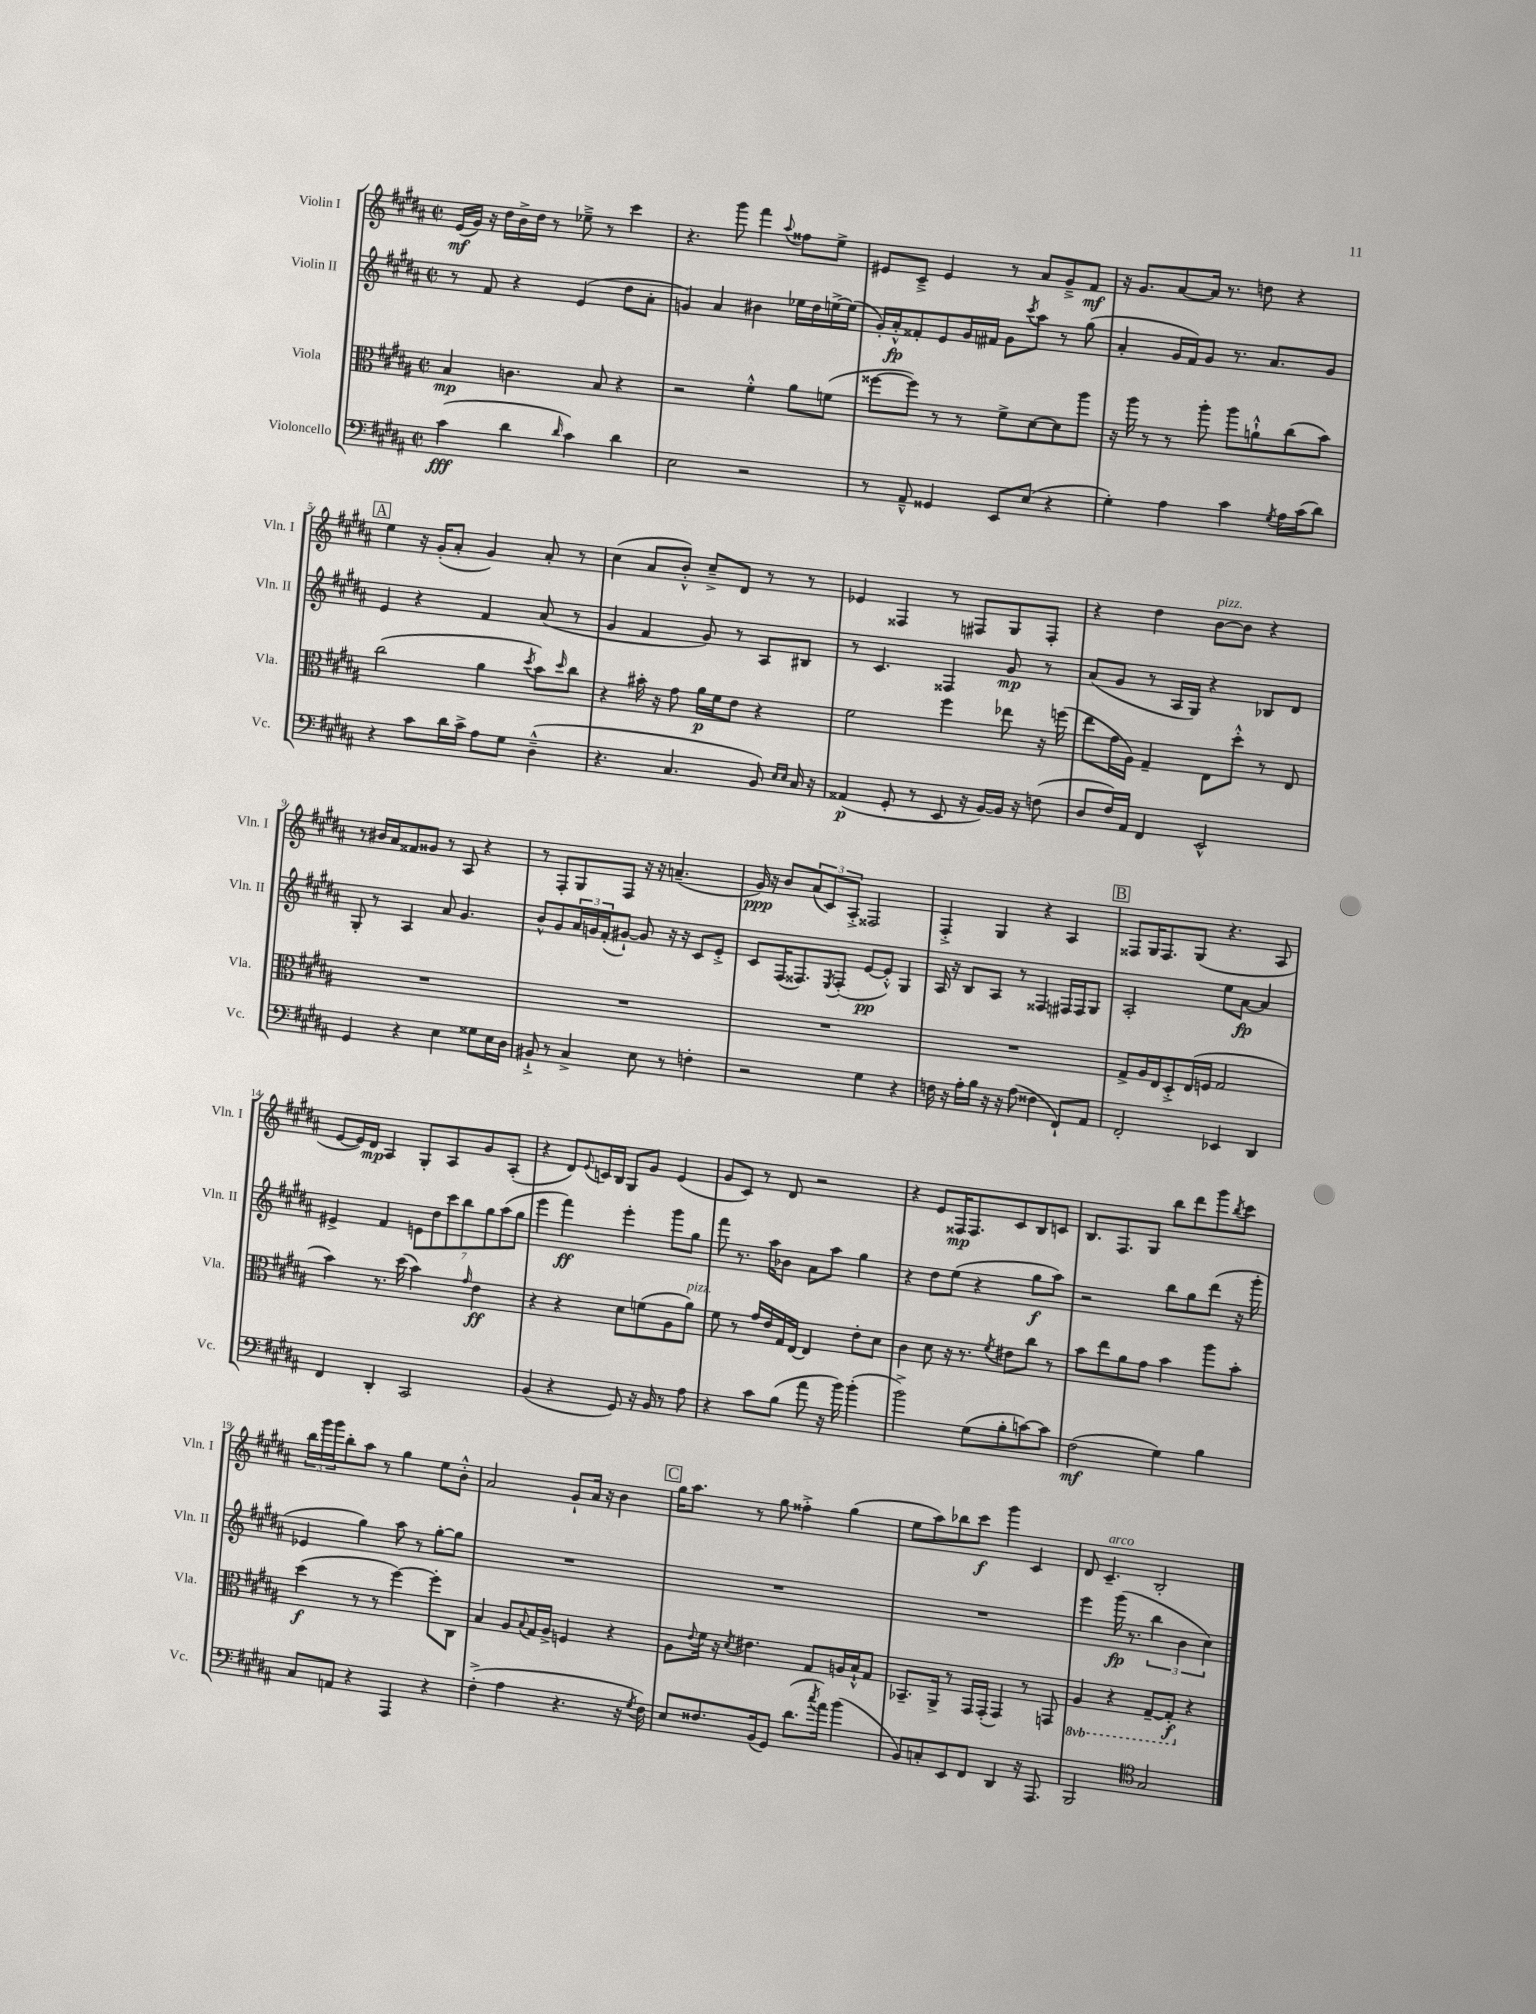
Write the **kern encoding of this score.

**kern	**dynam	**kern	**dynam	**kern	**dynam	**kern	**dynam
*part4	*part4	*part3	*part3	*part2	*part2	*part1	*part1
*staff4	*staff4	*staff3	*staff3	*staff2	*staff2	*staff1	*staff1
*I"Violoncello	*	*I"Viola	*	*I"Violin II	*	*I"Violin I	*
*I'Vc.	*	*I'Vla.	*	*I'Vln. II	*	*I'Vln. I	*
*clefF4	*	*clefC3	*	*clefG2	*	*clefG2	*
*k[f#c#g#d#a#]	*	*k[f#c#g#d#a#]	*	*k[f#c#g#d#a#]	*	*k[f#c#g#d#a#]	*
*M2/2	*	*M2/2	*	*M2/2	*	*M2/2	*
*met(c|)	*	*met(c|)	*	*met(c|)	*	*met(c|)	*
=1	=1	=1	=1	=1	=1	=1	=1
(4c#\	fff	4B/	mp	8r	.	(16e/LL	mf
.	.	.	.	.	.	16g#/JJ)	.
.	.	.	.	8f#/	.	16r	.
.	.	.	.	.	.	16dd#\LL	.
4d#\	.	4.cn\	.	4r	.	16b^\	.
.	.	.	.	.	.	16dd#\JJ	.
.	.	.	.	.	.	8r	.
16qqd#/	.	.	.	.	.	.	.
4c#\)	.	.	.	(4e/	.	8ee-X~^\	.
.	.	8B/	.	.	.	8r	.
4d#\	.	4r	.	8dd#\L	.	4ccc#\	.
.	.	.	.	8a#'\J	.	.	.
=2	=2	=2	=2	=2	=2	=2	=2
2E\	.	2r	.	4gn/)	.	4.r	.
.	.	.	.	4a#/	.	.	.
.	.	.	.	.	.	8ggg#\	.
2r	.	4f#'^^\	.	4b#X\	.	4fff#\	.
.	.	.	.	.	.	8qqaa#/	.
.	.	8a#\L	.	16ee-X\LL	.	8ff##X\L	.
.	.	.	.	16dd#\	.	.	.
.	.	(8fn\J	.	[16een^\	.	8ee^\J	.
.	.	.	.	(16ee\JJ]	.	.	.
=3	=3	=3	=3	=3	=3	=3	=3
8r	.	[8ff##X\L	.	16g#'/LL)	.	8e#X/L	.
.	.	.	.	16a#'^^/J	fp	.	.
8AA#~^^/	.	8ff##\J])	.	8f##X'/	.	8c#~^/J	.
4GG##X/	.	8r	.	8e/	.	4e#/	.
.	.	8r	.	16g#/L	.	.	.
.	.	.	.	16f#X/JJ	.	.	.
8EE/L	.	8f#^\L	.	8g#\L	.	8r	.
.	.	.	.	8qccc#/	.	.	.
(8E/J	.	[8d#\	.	8aa#\J	.	8a#/L	.
4r	.	8d#\]	.	8r	.	8g#~^/	.
.	.	8aa#\J	.	(8gg#\	.	8f#/J	mf
=4	=4	=4	=4	=4	=4	=4	=4
4G#'\)	.	16r	.	4a#'/	.	16r	.
.	.	16aa#\	.	.	.	8.g#/L	.
.	.	8r	.	.	.	.	.
4A#\	.	8r	.	16g#/LL	.	[8a#/	.
.	.	.	.	16f#/J)	.	.	.
.	.	8aa#'\	.	8g#/J	.	16a#/Jk]	.
.	.	.	.	.	.	8.r	.
4c#\	.	8aa#\L	.	8.r	.	.	.
.	.	8an`^^\	.	.	.	8ddn\	.
.	.	.	.	8.a#/L	.	.	.
8qG#/	.	.	.	.	.	.	.
16A#\LL	.	(8cc#\	.	.	.	4r	.
(16c#\J	.	.	.	.	.	.	.
8d#\J)	.	8b\J)	.	8g#/J	.	.	.
!!LO:LB:g=z
!!LO:REH:place=s1:t=A
=5	=5	=5	=5	=5	=5	=5	=5
4r	.	(2cc#\	.	4e/	.	4ee\	.
8c#\L	.	.	.	4r	.	16r	.
.	.	.	.	.	.	(16g#'/KL	.
16d#\L	.	.	.	.	.	8a#'/J	.
16c#^\JJ	.	.	.	.	.	.	.
8A#\L	.	4a#\	.	4f#/	.	4g#/)	.
8G#\J	.	.	.	.	.	.	.
.	.	8qdd#/	.	.	.	.	.
(4D#~^^\	.	8b\L)	.	(8a#/	.	8a#'/	.
.	.	16qqdd#/	.	.	.	.	.
.	.	8cc#\J	.	8r	.	8r	.
=6	=6	=6	=6	=6	=6	=6	=6
4.r	.	4r	.	4g#/	.	(4cc#\	.
.	.	16b#X'\	.	4f#/	.	8a#/L	.
.	.	16r	.	.	.	.	.
4.C#/	.	8g#\	.	.	.	8b'^^/J)	.
.	.	16a#\LL	p	8g#/)	.	8cc#~^/L	.
.	.	16f#\J	.	.	.	.	.
.	.	8e\J	.	8r	.	8d#/J	.
8BB/)	.	4r	.	8A#/L	.	8r	.
16qqE/LL	.	.	.	.	.	.	.
16qqE/JJ	.	.	.	.	.	.	.
16C#/	.	.	.	8B#X/J	.	8r	.
16r	.	.	.	.	.	.	.
=7	=7	=7	=7	=7	=7	=7	=7
(4AA##X/	p	2f#\	.	8r	.	4e-X/	.
.	.	.	.	4.c#/	.	.	.
8GG#'/	.	.	.	.	.	4F##X/	.
8r	.	.	.	.	.	.	.
8EE/	.	4ff#\	.	4F##X/	.	8r	.
16r	.	.	.	.	.	8F#X/L	.
[16BB/LL)	.	.	.	.	.	.	.
16BB/JJ]	.	8ee-X\	.	8g#/	mp	8G#/	.
16r	.	.	.	.	.	.	.
(8Fn\	.	16r	.	8r	.	8F#'/J	.
.	.	(16ffn\	.	.	.	.	.
=8	=8	=8	=8	=8	=8	=8	=8
8D#/L	.	8ee\L	.	(8a#/L	.	4r	.
16F#/L)	.	16g#\L	.	8g#/J	.	.	.
16AA#/JJ	.	16A#\JJ)	.	.	.	.	.
4FF#/	.	4G#~/	.	8r	.	4dd#\	.
.	.	.	.	16A#/LL	.	.	.
.	.	.	.	16G#/JJ)	.	.	.
!	!	!	!	!	!	!LO:TX:a:i:t=pizz.	!
2EE^^/	.	8E\L	.	4r	.	[8b\L	.
.	.	8dd#'^^\J	.	.	.	8b\J]	.
.	.	8r	.	8B-X/L	.	4r	.
.	.	8E/	.	8d#/J	.	.	.
!!LO:LB:g=z
=9	=9	=9	=9	=9	=9	=9	=9
4GG#/	.	1r	.	8G#'/	.	8r	.
.	.	.	.	8r	.	16b#X/LL	.
.	.	.	.	.	.	16a#/J	.
4r	.	.	.	4A#/	.	8f##X/	.
.	.	.	.	.	.	8g##X/J	.
4E\	.	.	.	8a#/	.	8r	.
.	.	.	.	4.g#/	.	8A#/	.
8G##X\L	.	.	.	.	.	4r	.
16E\L	.	.	.	.	.	.	.
16D#\JJ	.	.	.	.	.	.	.
=10	=10	=10	=10	=10	=10	=10	=10
8BB#X`^/	.	1r	.	8b^^/L	.	8r	.
8r	.	.	.	8g#/	.	8F#'/L	.
4C#^/	.	.	.	24a#/L	.	8G#/	.
.	.	.	.	24gn/	.	.	.
.	.	.	.	(24f#'/J	.	.	.
.	.	.	.	[8g#X`/J)	.	8F#/J	.
8E\	.	.	.	8g#/]	.	16r	.
.	.	.	.	.	.	16r	.
8r	.	.	.	16r	.	(4.an~/	.
.	.	.	.	16r	.	.	.
4Fn'\	.	.	.	8c#/L	.	.	.
.	.	.	.	8e'^/J	.	.	.
=11	=11	=11	=11	=11	=11	=11	=11
2r	.	1r	.	8c#/L	.	16g#/)	ppp
.	.	.	.	.	.	16r	.
.	.	.	.	(16F#/K	.	8b/L	.
.	.	.	.	8.F##X/)	.	.	.
.	.	.	.	.	.	(12a#/	.
.	.	.	.	.	.	12c#/)	.
.	.	.	.	8qE/	.	.	.
.	.	.	.	(8F##'/J	.	.	.
.	.	.	.	.	.	12A#'^/J	.
4G#\	.	.	.	[8e/L	pp	2F##X/	.
.	.	.	.	8e'^^/J])	.	.	.
4r	.	.	.	4G#/	.	.	.
=12	=12	=12	=12	=12	=12	=12	=12
16Fn\	.	1r	.	16A#/	.	4F#'^/	.
16r	.	.	.	16r	.	.	.
16A#'\LL	.	.	.	8B/L	.	.	.
16B\JJ	.	.	.	.	.	.	.
16r	.	.	.	8A#/J	.	4G#/	.
16r	.	.	.	.	.	.	.
(8A#\	.	.	.	8r	.	.	.
4F##X\	.	.	.	4F##X/	.	4r	.
8FF#`/L)	.	.	.	16F#X/LL	.	4A#/	.
.	.	.	.	16F#/J	.	.	.
8AA#/J	.	.	.	8G#/J	.	.	.
!!LO:REH:place=s1:t=B
=13	=13	=13	=13	=13	=13	=13	=13
2FF#'/	.	8G#^/L	.	2A#'/	.	8F##X/L	.
.	.	16A#/L	.	.	.	16G#/K	.
.	.	16E/J	.	.	.	8.F##/	.
.	.	8D#'^/	.	.	.	.	.
.	.	(16E/L	.	.	.	(8G#/J	.
.	.	16Fn/JJ	.	.	.	.	.
4EE-X/	.	2G#/	.	8ee\L	.	4.r	.
.	.	.	.	[8a#\J	fp	.	.
4DD#/	.	.	.	4a#/]	.	.	.
.	.	.	.	.	.	8A#/	.
!!LO:LB:g=z
=14	=14	=14	=14	=14	=14	=14	=14
4FF#/	.	4b\)	.	4e#X^/	.	[8e/L	.
.	.	.	.	.	.	16e/L])	.
.	.	.	.	.	.	16d#/JJ	mp
4DD#'/	.	8.r	.	4f#/	.	4A#/	.
.	.	(16dd#\	.	.	.	.	.
2CC#/	.	4b\)	.	14en\L	.	8G#'/L	.
.	.	.	.	14dd#\	.	.	.
.	.	.	.	.	.	8A#/	.
.	.	.	.	14ccc#\	.	.	.
.	.	.	.	14bb\	.	.	.
.	.	16qqg#/	.	.	.	.	.
.	.	4e\	ff	.	.	8g#/	.
.	.	.	.	14gg#\	.	.	.
.	.	.	.	(14aa#\	.	.	.
.	.	.	.	.	.	(8A#'/J	.
.	.	.	.	14gg#\J	.	.	.
=15	=15	=15	=15	=15	=15	=15	=15
(4BB/	.	4r	.	4eee\	.	4r	.
4r	.	4r	.	4fff#\)	ff	8d#/L)	.
.	.	.	.	.	.	8qqe/	.
.	.	.	.	.	.	16cn/L	.
.	.	.	.	.	.	16B/JJ	.
8GG#/)	.	8d#\L	.	4eee'\	.	8G#/L	.
16r	.	(8fn\	.	.	.	8g#/J	.
16BB/	.	.	.	.	.	.	.
8r	.	8A#\	.	8ggg#\L	.	(4e/	.
!	!	!LO:TX:a:i:t=pizz.	!	!	!	!	!
8A#\	.	8a#\J)	.	8gg#\J	.	.	.
=16	=16	=16	=16	=16	=16	=16	=16
4r	.	8f#\	.	8fff#\	.	8g#/L	.
.	.	8r	.	8.r	.	8c#/J)	.
8c#\L	.	16g#/LL	.	.	.	8r	.
.	.	16e/	.	16aa#\KL	.	.	.
(8B\J	.	16G#/	.	8b-X\J	.	8d#/	.
.	.	[16E/JJ	.	.	.	.	.
8a#\	.	4E/]	.	8a#\L	.	2r	.
16r	.	.	.	8aa#\J	.	.	.
16b\)	.	.	.	.	.	.	.
(4b'\	.	8e'\L	.	4gg#\	.	.	.
.	.	8d#\J	.	.	.	.	.
=17	=17	=17	=17	=17	=17	=17	=17
2b^\)	.	4c#\	.	4r	.	4r	.
.	.	8d#\	.	8dd#\L	.	8e/L	.
.	.	16r	.	(8ee\J	.	16F##X/K	mp
.	.	8.r	.	.	.	8.F##/	.
(8G#\L	.	.	.	4r	.	.	.
.	.	8qf#/	.	.	.	.	.
8B'\	.	8e#X\L	.	.	.	8c#/	.
[8cn\)	.	8cc#\J	.	8gg#\L	f	8B/	.
8c\J]	.	8r	.	8aa#\J)	.	8cn/J	.
=18	=18	=18	=18	=18	=18	=18	=18
(2F#\	mf	8b\L	.	2r	.	8.B/L	.
.	.	8ee\	.	.	.	.	.
.	.	.	.	.	.	8.F#/	.
.	.	8a#\	.	.	.	.	.
.	.	8g#\J	.	.	.	8G#/J	.
4G#\)	.	4b\	.	8bb\L	.	8bb\L	.
.	.	.	.	8gg#\	.	8ddd#\	.
4B\	.	8aa#\L	.	(8ddd#\J	.	8ggg#\	.
.	.	.	.	.	.	8qbb/	.
.	.	8b'\J	.	16r	.	8ccc#\J	.
.	.	.	.	16ggg#'\	.	.	.
!!LO:LB:g=z
=19	=19	=19	=19	=19	=19	=19	=19
8C#/L	.	(4dd#\	f	4e-X/	.	24bb\LL	.
.	.	.	.	.	.	24ggg#\	.
.	.	.	.	.	.	24ggg#\J	.
8AAn/J	.	.	.	.	.	8bb'\	.
4r	.	8r	.	4gg#\)	.	8aa#\J	.
.	.	8r	.	.	.	8r	.
4AAA#/	.	[4ff#\)	.	8aa#\	.	4gg#\	.
.	.	.	.	8r	.	.	.
4r	.	8ff#'\L]	.	[8gg#'\L	.	8ee\L	.
.	.	8C#\J	.	8gg#\J]	.	8b'^^\J	.
=20	=20	=20	=20	=20	=20	=20	=20
(4F#'^\	.	4B/	.	1r	.	2a#/	.
4A#\	.	8A#/L	.	.	.	.	.
.	.	8qqB/	.	.	.	.	.
.	.	16G#/L	.	.	.	.	.
.	.	16A#^/JJ	.	.	.	.	.
4.r	.	4Fn/	.	.	.	8g#`/L	.
.	.	.	.	.	.	16a#/Jk	.
.	.	.	.	.	.	16r	.
.	.	4r	.	.	.	4b\	.
16r	.	.	.	.	.	.	.
8qG#/	.	.	.	.	.	.	.
16F#\)	.	.	.	.	.	.	.
!!LO:REH:place=s1:t=C
=21	=21	=21	=21	=21	=21	=21	=21
8E/L	.	8A#\L	.	1r	.	16gg#\KL	.
.	.	.	.	.	.	8.aa#\J	.
.	.	8qqe/	.	.	.	.	.
8.F##X/	.	16f#\Jk	.	.	.	.	.
.	.	16r	.	.	.	.	.
.	.	8qd#/	.	.	.	.	.
.	.	4.e#X\	.	.	.	8r	.
(16BB/k	.	.	.	.	.	.	.
8GG#/J)	.	.	.	.	.	8gg#\	.
(8.d#\L	.	.	.	.	.	4ff##X'^\	.
.	.	8G#/L	.	.	.	.	.
8qcc#/	.	.	.	.	.	.	.
16a#\Jk)	.	.	.	.	.	.	.
(4b\	.	16An/L	.	.	.	(4gg#\	.
.	.	16B`^^/J	.	.	.	.	.
.	.	8G#/J	.	.	.	.	.
=22	=22	=22	=22	=22	=22	=22	=22
8BB/L)	.	8.BB-X~/L	.	1r	.	8ee\L	.
8Cn'/	.	.	.	.	.	8aa#\)	.
.	.	16AA#^/Jk	.	.	.	.	.
8EE/	.	8r	.	.	.	8bb-X\	.
8FF#/J	.	16GG#/LL	.	.	.	8ccc#\J	f
.	.	(16GG#'/JJ	.	.	.	.	.
4DD#/	.	4GG#/)	.	.	.	4ggg#\	.
16r	.	8r	.	.	.	4c#/	.
8.AAA#/	.	.	.	.	.	.	.
.	.	8GGn/	.	.	.	.	.
=23	=23	=23	=23	=23	=23	=23	=23
*	*	*8ba	*	*	*	*	*
2BBB/	.	4AA#/	.	4eee\	.	8d#/	.
!	!	!	!	!	!	!LO:TX:a:i:t=arco	!
.	.	.	.	.	.	4.c#~/	.
.	.	4r	.	(16ggg#\	fp	.	.
.	.	.	.	8.r	.	.	.
*clefC4	*	*	*	*	*	*	*
2G#/	.	[8GG#~/L	.	6bb\	.	2B'/	.
.	.	8GG#'/J]	f	.	.	.	.
.	.	.	.	6b\	.	.	.
*	*	*X8ba	*	*	*	*	*
.	.	4r	.	.	.	.	.
.	.	.	.	6cc#\)	.	.	.
==	==	==	==	==	==	==	==
*-	*-	*-	*-	*-	*-	*-	*-
